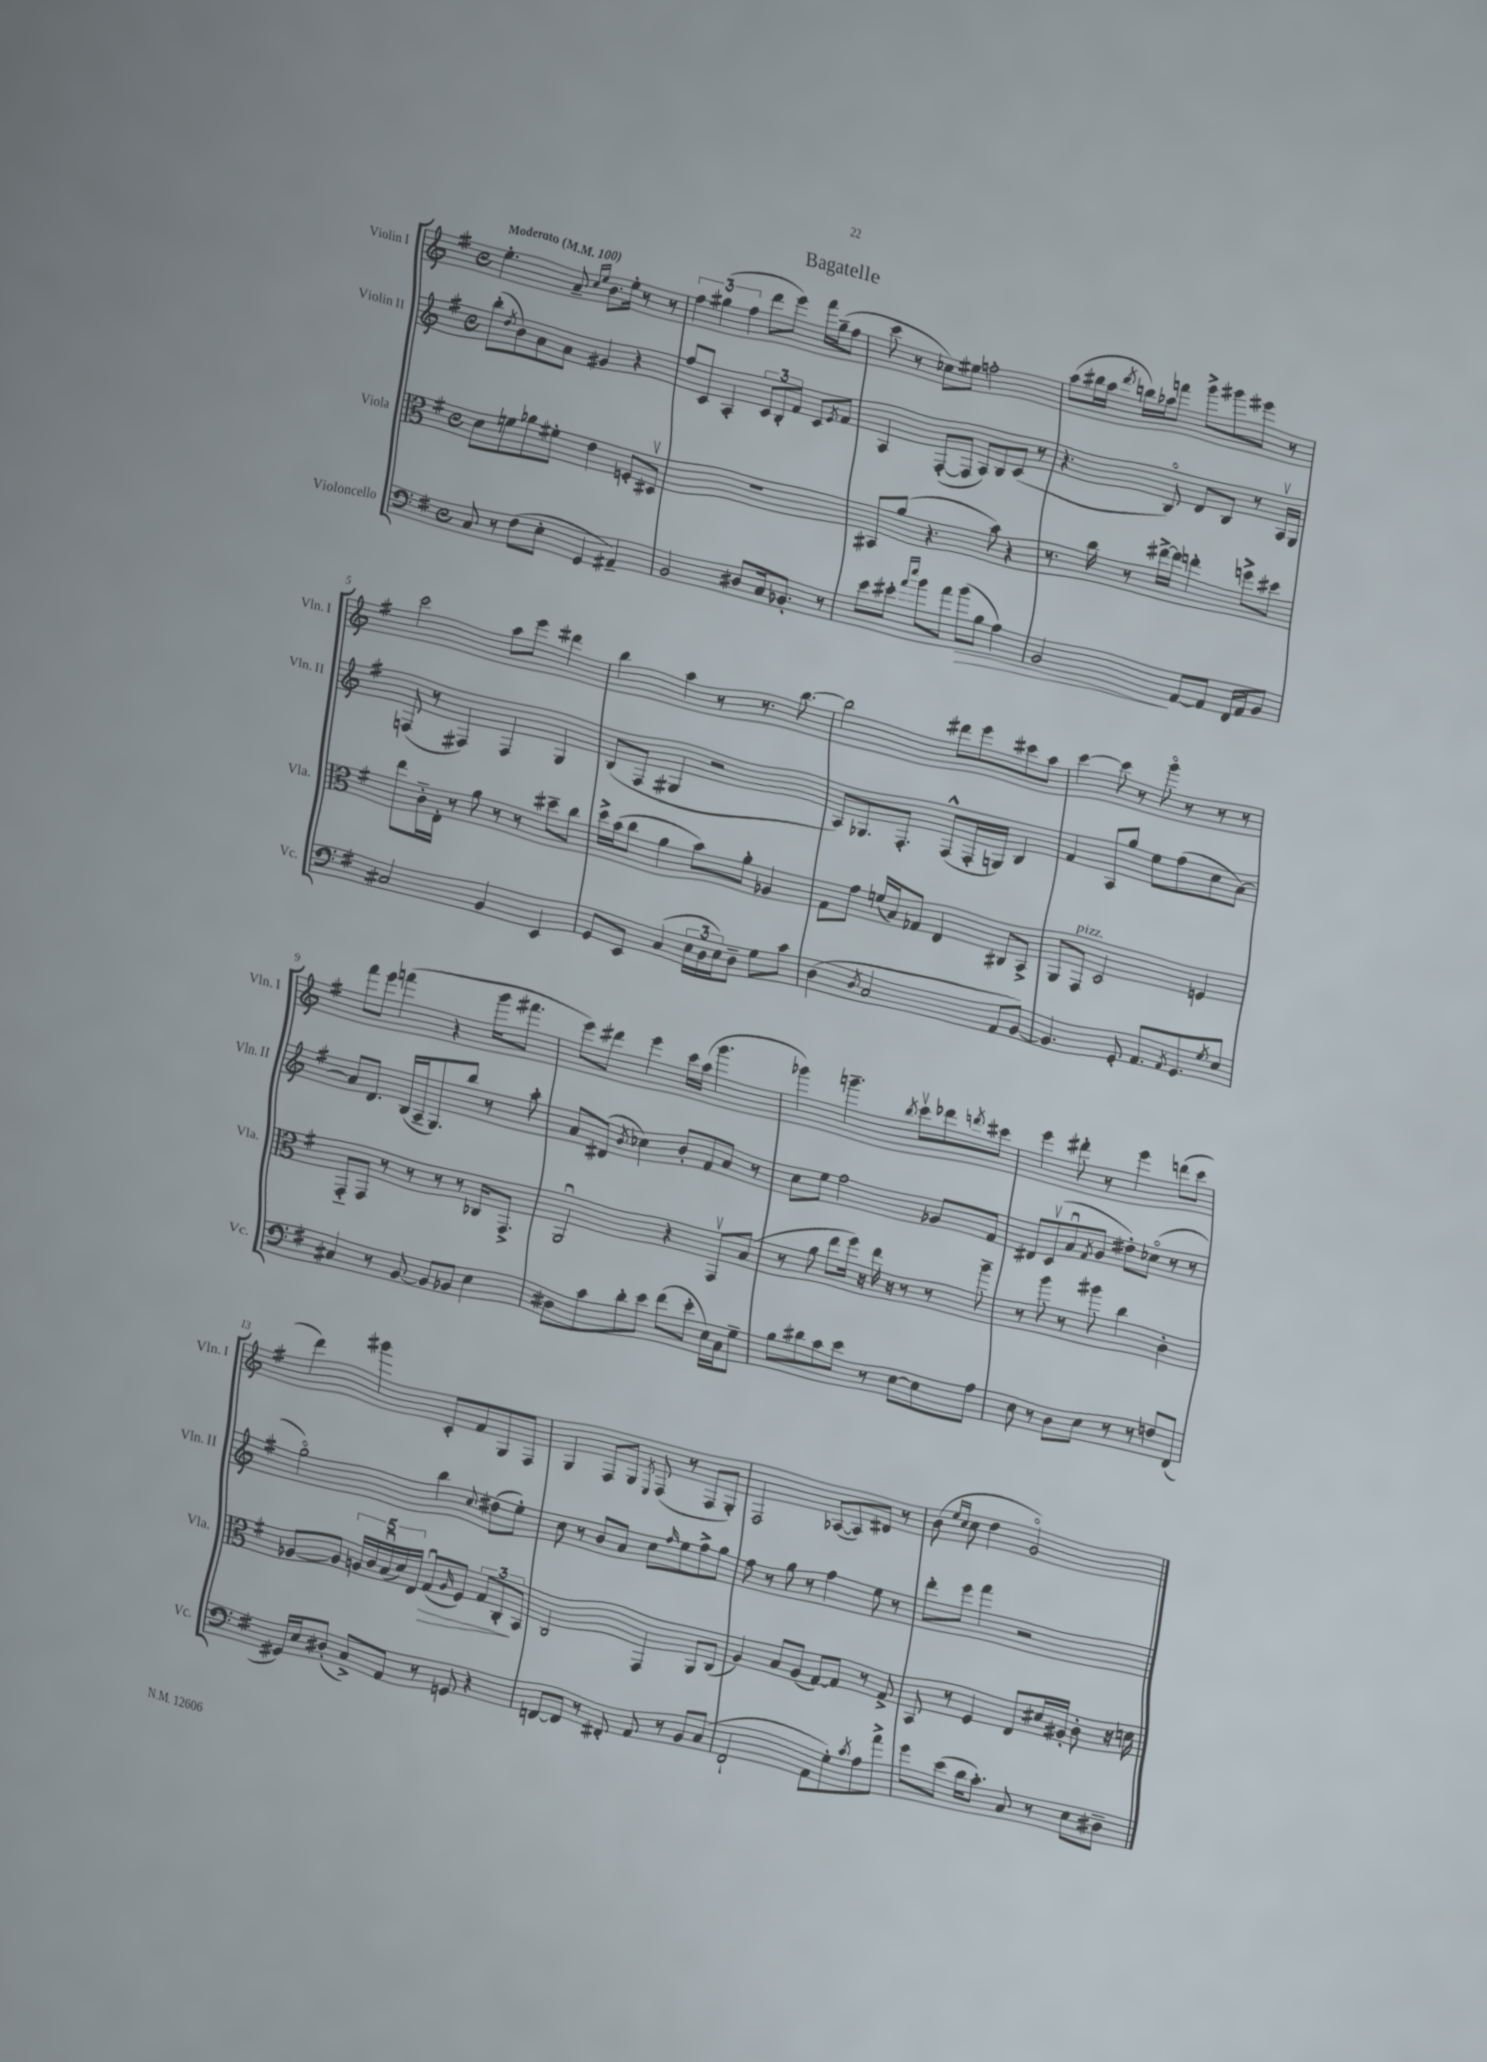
\header { title = "Bagatelle" }
<<
\new StaffGroup <<
\new Staff = "s0" \with { instrumentName = "Violin I" shortInstrumentName = "Vln. I" } {
    \clef treble \key g \major \defaultTimeSignature \time 4/4 \tempo "Moderato" 4 = 100
    e''4.-. a'8-- \grace { c''16 e''16 } b'8. e''16-. r8 r8 |
    \tuplet 3/2 { fis''4 gis''4( fis''4 } d'''8 e'''8) fis'''16 gis''16--( fis''8 |
    c'''8 r8 ces''8) eis''8 f''2-. |
    a''8( bis''16 a''16 \acciaccatura { d'''8 } b''16) aes''16 f'''8 g'''8-> gis'''8 eis'''8 r8 |
    c'''2 a''8 e'''8 dis'''4 |
    b''4 a''4 r8 r8. b''8.~ |
    b''2 dis'''8 e'''8 cis'''8 a''8 |
    c'''4~ c'''8 r8 g'''8\flageolet r8 r8 r8 |
    fis'''8 e'''8 f'''4( r4 g'''16 fis'''8. |
    e'''8) dis'''8 e'''4 c'''16 a''16( g'''4. |
    ges'''4) g'''4.-- \acciaccatura { b''8 } c'''8\upbow des'''8 \acciaccatura { d'''8 } cis'''8 |
    e'''4 dis'''8-. r8 e'''4 d'''8( c'''8 |
    d'''4) gis'''4 c'8-. fis'8 g8 fis8 |
    g4 fis8 g8 \acciaccatura { e8 } fis8( r8 fis8 g8-.) |
    fis2 aes8~( aes8) dis'8 r8 |
    b'8( \grace { e''16 c''16 } c''8 d''4 g'2\flageolet) \bar "|." |
}
\new Staff = "s1" \with { instrumentName = "Violin II" shortInstrumentName = "Vln. II" } {
    \clef treble \key g \major \defaultTimeSignature \time 4/4
    b''8-.( \acciaccatura { d''8 } b'8) a'8 a'8 gis'4 r4 |
    fis''8 c'8 a4-. \tuplet 3/2 { c'8 b8-. fis'8 } c'8 \acciaccatura { e'8 } fis'8 |
    a4 fis8~-.( fis8 a8) b8 c'8( r8 |
    r4. b8\flageolet) d'8 b8 r8 a16\upbow g16 |
    f8( r8 fis4) fis4 g4 |
    b8( fis8 gis4 r2 |
    a8) ges8. fis8.-. fis8-^( fis16-. g16) b4 |
    fis'4 a8 g''8 e''8 fis''8( c''8 a'8~) |
    a'8 d'8. b16( a16-- g8.) b''8 r8 a''8-. |
    a'8 dis'8( \acciaccatura { b'8 } ces''4) b'8-. fis'8 a'8 r8 |
    c''8 e''8 fis''2 ges'8 fis'8 |
    dis'8 c'8\upbow( a'8\downbow \acciaccatura { fis'8 } g'8 dis''8-.) ces''8\flageolet( r8 r8 |
    g''2\flageolet) b''4 \appoggiatura { c''8 } dis''8( e''8-.) |
    c''8 r8 b'8 a'8 c''8 \grace { fis''16 } e''8 fis''8-> g''8 |
    fis''8 r8 g''8 r8 fis''4 e''8 r8 |
    d'''8-. e'''8 fis'''4 r2 \bar "|." |
}
\new Staff = "s2" \with { instrumentName = "Viola" shortInstrumentName = "Vla." } {
    \clef alto \key g \major \defaultTimeSignature \time 4/4
    d'8 f'8 aes'8 fis'8-. e'4 f8-. dis8\upbow |
    R1 |
    bis,8 a'8( r4. b'8) r4 |
    r8. c''16 r8 eis''16~-> eis''16 e''4-. f''8-> dis''8 |
    e''8 c'16-_ e16-. r8 a'8 r8 r8 dis''8-- c''8 |
    d''16-> b'16( c''8 a'4 b'8) a'8-. aes4 |
    g8 g'8 f'16( b16) ges8 e4 cis8 b,8-> |
    a,8 g,8^\markup { \italic "pizz." } d2 f4 |
    g,8-_ g,8 r8 r8 r8 r8 ces16 g,8.-> |
    a,2\downbow r4 g,8\upbow b8( |
    r8 a'8 e''8 fis''16) r16 e''16 r16 r8 r8 a''8-- |
    r8 a''8 r8 ais''8 c''4 c'4-. |
    aes8~ aes8 \tuplet 5/4 { a16 c'16 b16\downbow( d'16) e16 } g8\downbow\>( \grace { a16 } fis8) \tuplet 3/2 { g8 c8-.\! b,8 } |
    c2 g,4 a,8 c8( |
    a4) b8 a8( g8~) g8 r8 g8-> |
    b,8 r8 fis4 e8 dis'16 ais16-. c'8-. r16 d'16 \bar "|." |
}
\new Staff = "s3" \with { instrumentName = "Violoncello" shortInstrumentName = "Vc." } {
    \clef bass \key g \major \defaultTimeSignature \time 4/4
    c8 r8 fis8( e8-. g,4 ais,4--) |
    b,2 dis8 c16 bes,8.-. r8 |
    e'8 eis'8-. \grace { a'16 e''16 } b'8 a'8 b'8\>( b8 a4) |
    b,2\! a,8~ a,8 fis,16 a,16 b,8 |
    cis2 b,4 e,4 |
    g,8 e,8 c4( \tuplet 3/2 { e16 d16 e16) } d8-- g8 c'8 |
    d4( \acciaccatura { d8 } c2 a,8 b,8~) |
    b,4. g,8-. a,8. \acciaccatura { a,8 } g,8. \acciaccatura { g8 } e8 |
    cis4 r8 b,8~ b,8 bes,8 e4 |
    dis8 c'8 d'8-. e'8 fis'8( e'8-. e16) c16 g8-- |
    b8 dis'8 c'8 e'8 r8 e8~ e8 a8 |
    e8 r8 d8 e8 r8 r8 f8 fis,8( |
    gis,16) e16 dis8-.( c8->) a,8 r8 g,8 r4 |
    f,8~ f,8 r8 fis,8-. a,8 r8 b,8 c8( |
    fis,2-! a,8 g8-.) \acciaccatura { c'8 } a8 a'8-> |
    g'8 e'8( d'16 c'8.-.) c8 r8 e8 dis8-- \bar "|." |
}
>>
>>
